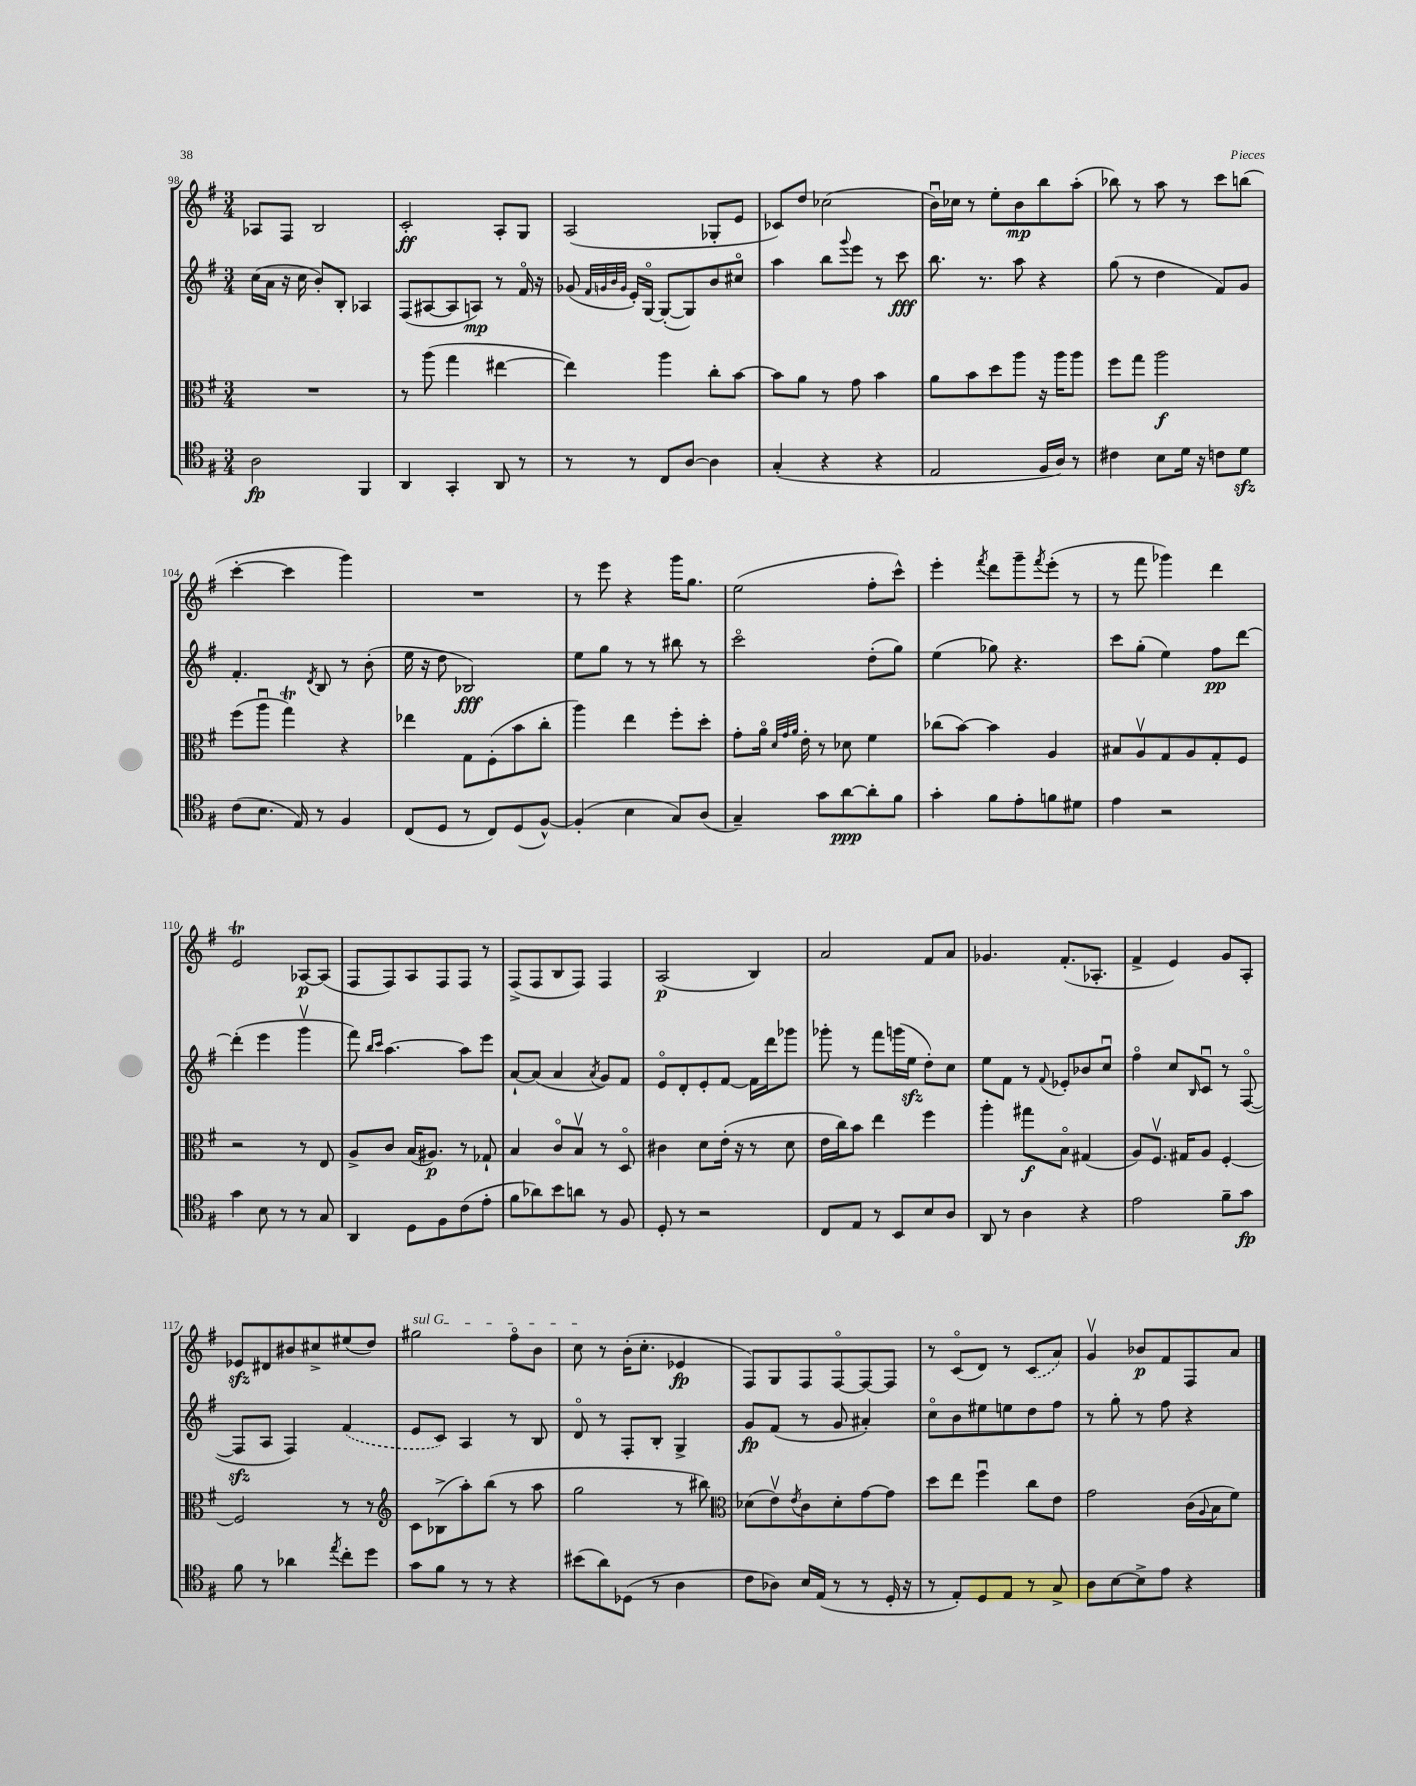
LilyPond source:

<<
\new StaffGroup <<
\new Staff = "s0" {
    \clef treble \key g \major \numericTimeSignature \time 3/4
    aes8 fis8 b2 |
    c'2-.\ff a8-. g8 |
    a2( ges8-. e'8 |
    ces'8) d''8 ces''2( |
    b'16\downbow) ces''16 r8 e''8-. b'8\mp b''8 a''8-.( |
    bes''8) r8 a''8 r8 c'''8 b''8( |
    c'''4~-. c'''4 g'''4) |
    R2. |
    r8 e'''8 r4 g'''16 g''8. |
    e''2( fis''8-. c'''8-^) |
    e'''4-. \acciaccatura { fis'''8 } d'''8 g'''8-- \acciaccatura { fis'''8 } e'''8-.( r8 |
    r8 fis'''8 ges'''4) d'''4 |
    e'2\trill aes8~\p aes8( |
    fis8 fis8) a8 fis8 fis8 r8 |
    fis8->( fis8 b8 fis8) fis4 |
    a2\p( b4) |
    a'2 fis'8 a'8 |
    ges'4. fis'8.-.( aes8.-. |
    fis'4-> e'4) g'8 a8-. |
    ees'8\sfz dis'8 bis'8 cis''8-> eis''8( d''8) |
    \once \override TextSpanner.bound-details.left.text = \markup { \italic "sul G" } gis''2\startTextSpan fis''8\flageolet b'8 |
    c''8\stopTextSpan r8 b'16-.( c''8.-. ees'4\fp |
    fis8) g8 fis8 fis8~\flageolet fis8~ fis8 |
    r8 c'8\flageolet( d'8) r8 \once \slurDashed c'8( a'8) |
    g'4\upbow bes'8\p fis'8 fis8 a'8 \bar "|." |
}
\new Staff = "s1" {
    \clef treble \key g \major \numericTimeSignature \time 3/4
    c''16( a'16 r16 c''16 b'8-.) b8-. aes4 |
    fis8( ais8~ ais8 a8\mp) r8 fis'16\flageolet r16 |
    ges'8( \grace { fis'32 g'32 b'32 g'32 } e'16-.) g16~\flageolet g8~-.( g8) b'8 cis''8\flageolet |
    a''4 b''8 \appoggiatura { g'''8 } e'''8 r8 c'''8\fff |
    b''8. r8. a''8 r4 |
    g''8( r8 d''4 fis'8) g'8 |
    fis'4.-. \acciaccatura { d'8 } b8 r8 b'8-.( |
    e''16 r16 d''8 bes2\fff) |
    e''8 g''8 r8 r8 bis''8 r8 |
    c'''2\flageolet d''8-.( g''8) |
    e''4( ges''8) r4. |
    c'''8 g''8-.( e''4) fis''8\pp d'''8~ |
    d'''4-.( e'''4 g'''4\upbow |
    fis'''8) \grace { b''16 c'''16 } a''4.~ a''8 e'''8 |
    a'8~-! a'8( a'4 \acciaccatura { a'8 } g'8) fis'8 |
    e'8\flageolet d'8-. e'8-. fis'8~ fis'16 d'''16 ges'''8 |
    ges'''8-. r8 fis'''8 g'''16( e''16\sfz d''8-.) c''8 |
    e''8 fis'8 r8 \appoggiatura { fis'8 } ees'8-. bes'8 c''8\downbow |
    fis''4\flageolet c''8 \grace { b16 } c'8\downbow r8 fis8~\flageolet( |
    fis8\sfz a8 fis4) \once \slurDashed fis'4( |
    e'8 c'8) a4 r8 b8 |
    d'8\flageolet r8 fis8-. b8-. g4-> |
    g'8\fp fis'8( r8 g'8 ais'4-.) |
    c''8\flageolet b'8 eis''8 e''8 d''8 fis''8 |
    r8 g''8-. r8 fis''8 r4 \bar "|." |
}
\new Staff = "s2" {
    \clef alto \key g \major \numericTimeSignature \time 3/4
    R2. |
    r8 a''8( g''4 eis''4~ |
    eis''4) a''4 c''8-. b'8~ |
    b'8 a'8 r8 g'8 b'4 |
    a'8 b'8 d''8 a''8 r16 a''16 a''8 |
    fis''8 g''8 a''2\f |
    fis''8( a''8\downbow g''4\trill) r4 |
    ees''4 g8 fis8-.( b'8 c''8-. |
    a''4) e''4 fis''8-. d''8-. |
    g'8-. a'16\flageolet \grace { d'32 g'32 a'32 } e'16-. r8 des'8 fis'4 |
    ces''8( b'8~) b'4 a4 |
    bis8 a8\upbow g8 a8 g8-. fis8 |
    r2 r8 e8 |
    a8-> c'8 b16( ais8.\p) r8 ges8-! |
    b4 c'8\flageolet b8\upbow r8 d8\flageolet |
    cis'4 d'8 e'16-.( r16 r8 d'8 |
    e'16 c''16) b'8 e''4 fis''4 |
    a''4-. gis''8\f b8\flageolet gis4( |
    a8) fis8.\upbow gis16 a8 fis4~-. |
    fis2 r8 r8 |
    \clef treble c'8 bes8->( a''8-.) b''8( r8 a''8 |
    g''2 r8 bis''8) |
    \clef alto des'8( e'8\upbow) \acciaccatura { e'8 } c'8 des'8-. g'8~ g'8 |
    d''8 e''8 fis''4\downbow c''8 e'8 |
    g'2 c'16( \appoggiatura { a8 } b16 fis'8) \bar "|." |
}
\new Staff = "s3" {
    \clef tenor \key g \major \numericTimeSignature \time 3/4
    a2\fp fis,4 |
    a,4 g,4-. a,8 r8 |
    r8 r8 c8 a8~ a4 |
    g4-.( r4 r4 |
    e2 fis16 a16) r8 |
    cis'4 b8 d'16 r16 c'8 d'8\sfz |
    c'8( b8. e16) r8 fis4 |
    c8( d8 r8 c8) d8( fis8~-^) |
    fis4-.( b4 g8) a8( |
    g4--) g'8 a'8~\ppp a'8-. fis'8 |
    g'4-. fis'8 e'8-. f'8 dis'8 |
    e'4 r2 |
    g'4 b8 r8 r8 g8 |
    a,4 d8 fis8 c'8( e'8-. |
    fis'8 aes'8) b'8 a'8 r8 fis8 |
    d8-. r8 r2 |
    c8 e8 r8 b,8 b8 a8 |
    a,8 r8 a4 r4 |
    e'2 fis'8-- g'8\fp |
    fis'8 r8 aes'4 \acciaccatura { e''8 } c''8-. d''8 |
    g'8 fis'8 r8 r8 r4 |
    bis'8( a'8) des8( r8 a4 |
    c'8 aes8) b16 e16( r8 r8 d16-. r16 |
    r8 e8-.) d8 e8 r8 g8-> |
    a8 b8~ b8-> e'8 r4 \bar "|." |
}
>>
>>
\layout { \context { \Score currentBarNumber = #98 } }
